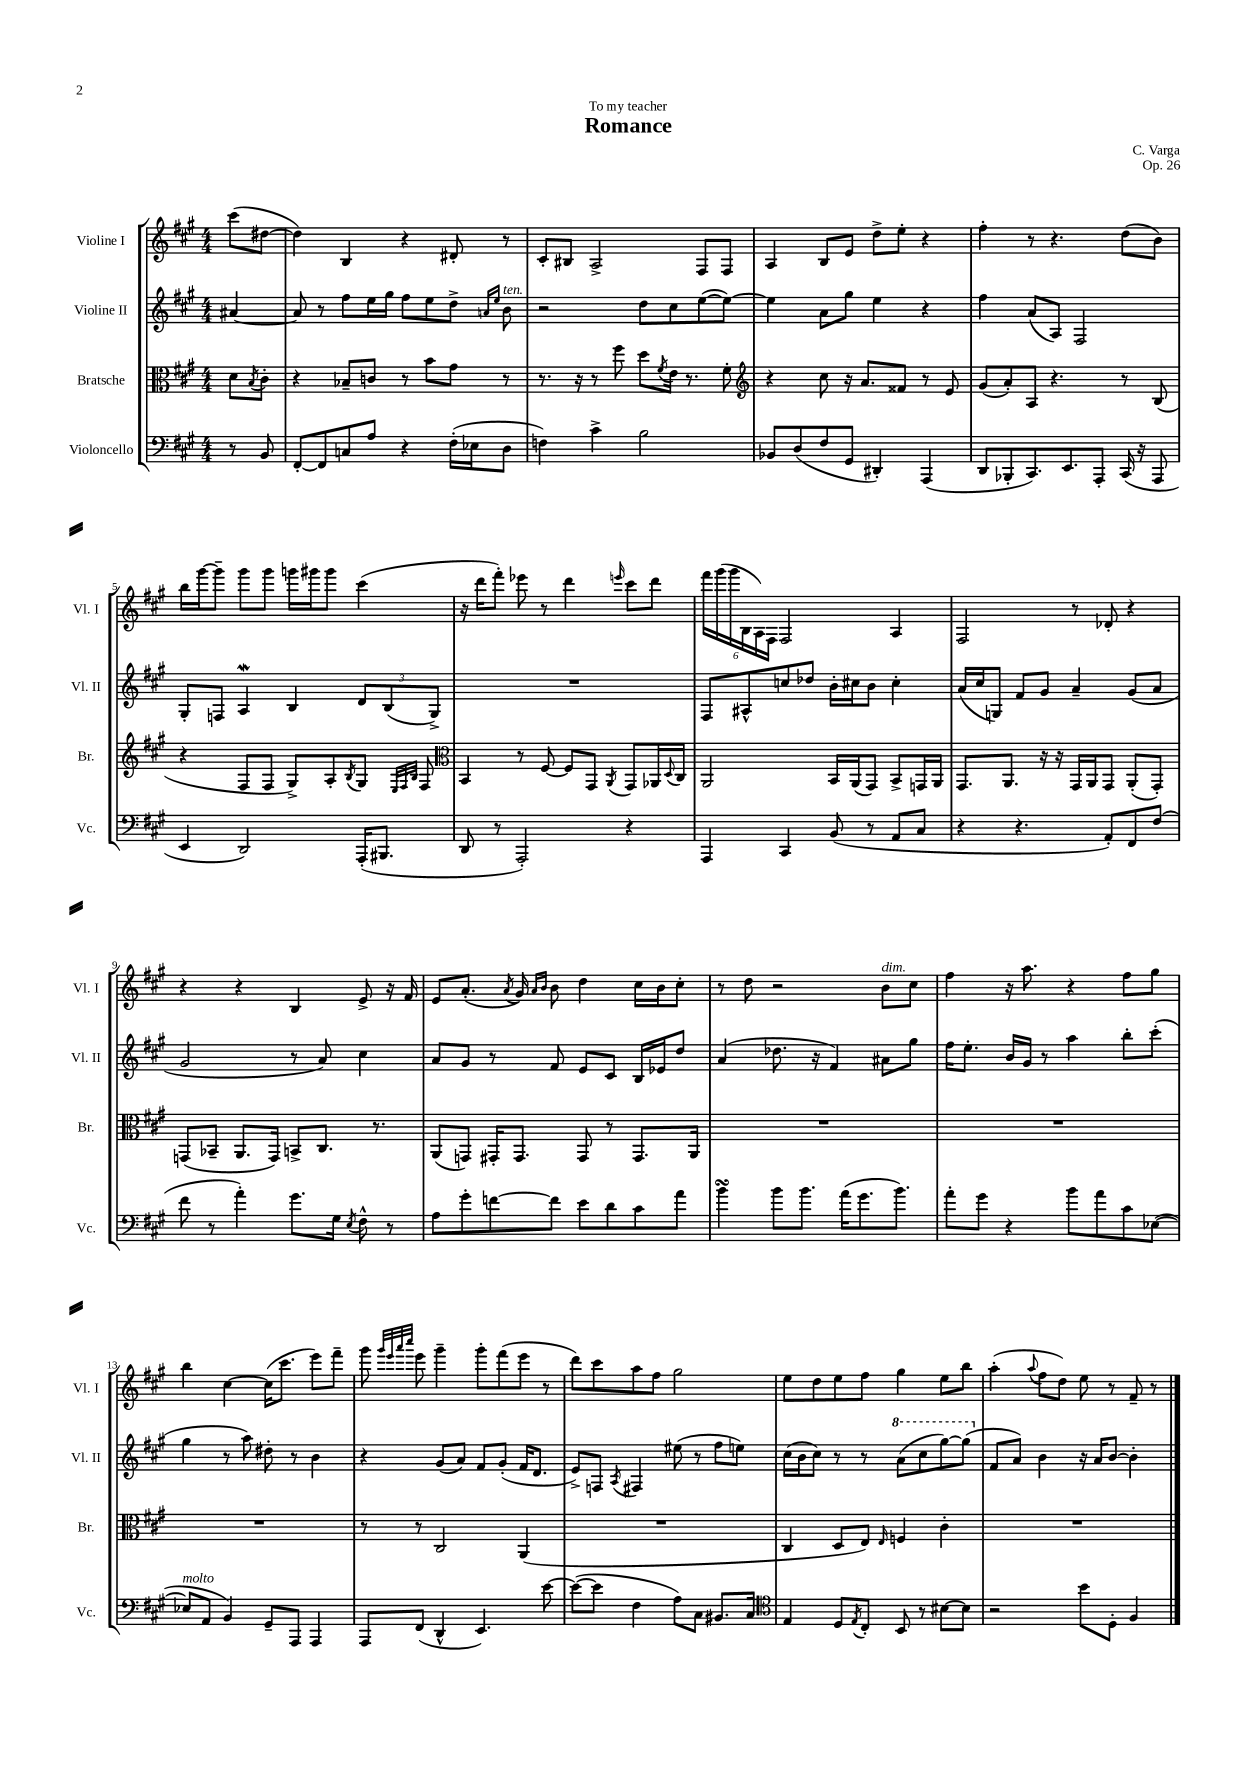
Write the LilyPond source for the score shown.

\header { title = "Romance" composer = "C. Varga" dedication = "To my teacher" opus = "Op. 26" }
<<
\new StaffGroup <<
\new Staff = "s0" \with { instrumentName = "Violine I" shortInstrumentName = "Vl. I" } {
    \clef treble \key a \major \numericTimeSignature \time 4/4 \partial 4
    cis'''8( dis''8~ |
    dis''4) b4 r4 dis'8-. r8 |
    cis'8-. bis8 a2-> fis8 fis8 |
    a4 b8 e'8 d''8-> e''8-. r4 |
    fis''4-. r8 r4. d''8( b'8) |
    b''16 gis'''16~ gis'''8-- gis'''8 gis'''8 g'''16 gis'''16 gis'''8 cis'''4( |
    r16 d'''16 fis'''8-.) ees'''8 r8 d'''4 \grace { e'''16 } cis'''8 d'''8 |
    \tuplet 6/4 { fis'''16 gis'''16( gis'''16 b16 a16) fis16 } fis2 a4 |
    fis2 r8 des'8-. r4 |
    r4 r4 b4 e'8-> r16 fis'16 |
    e'8 a'8.-.( \acciaccatura { a'8 } gis'16) \grace { a'16 b'16 } b'8 d''4 cis''16 b'16 cis''8-. |
    r8 d''8 r2 b'8^\markup { \italic "dim." } cis''8 |
    fis''4 r16 a''8. r4 fis''8 gis''8 |
    b''4 cis''4~ cis''16( cis'''8. e'''8) fis'''8-- |
    gis'''8 \grace { gis'''32 e'''32 a'''32 cis''''32 } e'''8 gis'''4-- gis'''8-. fis'''8( e'''8 r8 |
    d'''8) cis'''8 a''8 fis''8 gis''2 |
    e''8 d''8 e''8 fis''8 gis''4 e''8 b''8 |
    a''4-.( \appoggiatura { a''8 } fis''8 d''8) e''8 r8 fis'8-- r8 \bar "|." |
}
\new Staff = "s1" \with { instrumentName = "Violine II" shortInstrumentName = "Vl. II" } {
    \clef treble \key a \major \numericTimeSignature \time 4/4 \partial 4
    ais'4~ |
    ais'8 r8 fis''8 e''16 gis''16 fis''8 e''8 d''8-> \grace { a'16 e''16 } b'8^\markup { \italic "ten." } |
    r2 d''8 cis''8 e''8~( e''8~) |
    e''4 a'8 gis''8 e''4 r4 |
    fis''4 a'8( a8) fis2 |
    gis8-. f8 a4\mordent b4 \tuplet 3/2 { d'8 b8( gis8->) } |
    R1 |
    fis8 ais8-^ c''8 des''8 b'16-. cis''16 b'8 cis''4-. |
    a'16( cis''16 g8) fis'8 gis'8 a'4-- gis'8( a'8 |
    gis'2 r8 a'8) cis''4 |
    a'8 gis'8 r8 fis'8 e'8 cis'8 b16 ees'16 d''8 |
    a'4( des''8. r16 fis'4) ais'8 gis''8 |
    fis''16 e''8.-. b'16 gis'16 r8 a''4 b''8-. cis'''8-.( |
    gis''4 r8 a''8) dis''8-. r8 b'4 |
    r4 gis'8( a'8) fis'8 gis'8-.( fis'16 d'8. |
    e'8->) f8 \acciaccatura { a8 } fis4 eis''8( r8 fis''8 e''8) |
    cis''16( b'16 cis''8) r8 r8 \ottava #1 a''8( cis'''8 gis'''8~) gis'''8( \ottava #0 |
    fis'8 a'8) b'4 r16 a'16 b'8~ b'4-. \bar "|." |
}
\new Staff = "s2" \with { instrumentName = "Bratsche" shortInstrumentName = "Br." } {
    \clef alto \key a \major \numericTimeSignature \time 4/4 \partial 4
    d'8 \acciaccatura { b8 } cis'8-. |
    r4 bes8-- c'8 r8 b'8 gis'8 r8 |
    r8. r16 r8 fis''8 d''8 \acciaccatura { fis'8 } e'16 r8. fis'8-. |
    \clef treble r4 cis''8 r16 a'8. fisis'8 r8 e'8 |
    gis'8( a'8-.) a8 r4. r8 b8( |
    r4 fis8 fis8 gis8->) a8-. \acciaccatura { b8 } gis8 \grace { e32 fis32 b32 } fis8 |
    \clef alto b,4 r8 fis8~ fis8 gis,8 \acciaccatura { a,8 } gis,8 aes,16 \appoggiatura { d8 } cis16 |
    a,2 b,16 a,16( gis,8) b,8-> g,16 a,16 |
    gis,8. a,8. r16 r16 gis,16 a,16 gis,8 a,8-.( gis,8-.) |
    g,8( bes,8-- a,8. g,16) b,8-> cis8. r8. |
    a,8( g,8) gis,16-. gis,8. gis,8 r8 gis,8. a,16 |
    R1 |
    R1 |
    R1 |
    r8 r8 cis2 a,4( |
    R1 |
    cis4 d8 e8) \grace { e16 } f4 cis'4-. |
    R1 \bar "|." |
}
\new Staff = "s3" \with { instrumentName = "Violoncello" shortInstrumentName = "Vc." } {
    \clef bass \key a \major \numericTimeSignature \time 4/4 \partial 4
    r8 b,8 |
    fis,8~-. fis,8 c8 a8 r4 fis16-.( ees16 d8 |
    f4) cis'4-> b2 |
    bes,8 d8( fis8 gis,8 dis,4-.) a,,4( |
    d,8 bes,,8-. cis,8.) e,8. a,,8-. cis,16( r16 a,,8 |
    e,4 d,2) a,,16-.( bis,,8. |
    d,8 r8 a,,2-.) r4 |
    a,,4 cis,4 b,8( r8 a,8 cis8 |
    r4 r4. a,8-.) fis,8 fis8( |
    fis'8 r8 a'4-.) gis'8. gis16 \acciaccatura { e8 } fis8-^ r8 |
    a8 gis'8-. f'8~ f'8 e'8 d'8 cis'8 a'8 |
    b'4\turn b'8 b'8. a'16( gis'8. b'8.) |
    a'8-. gis'8 r4 b'8 a'8 cis'8 ees8~( |
    ees8^\markup { \italic "molto" } a,8 b,4) gis,8-- a,,8 a,,4 |
    a,,8 fis,8( d,4-^ e,4.) e'8~ |
    e'8~( e'8 fis4 a8) cis8 bis,8. cis16 |
    \clef tenor e4 d8 \acciaccatura { e8 } cis8-. b,8 r8 bis8~ bis8 |
    r2 b'8 d8-. fis4 \bar "|." |
}
>>
>>
